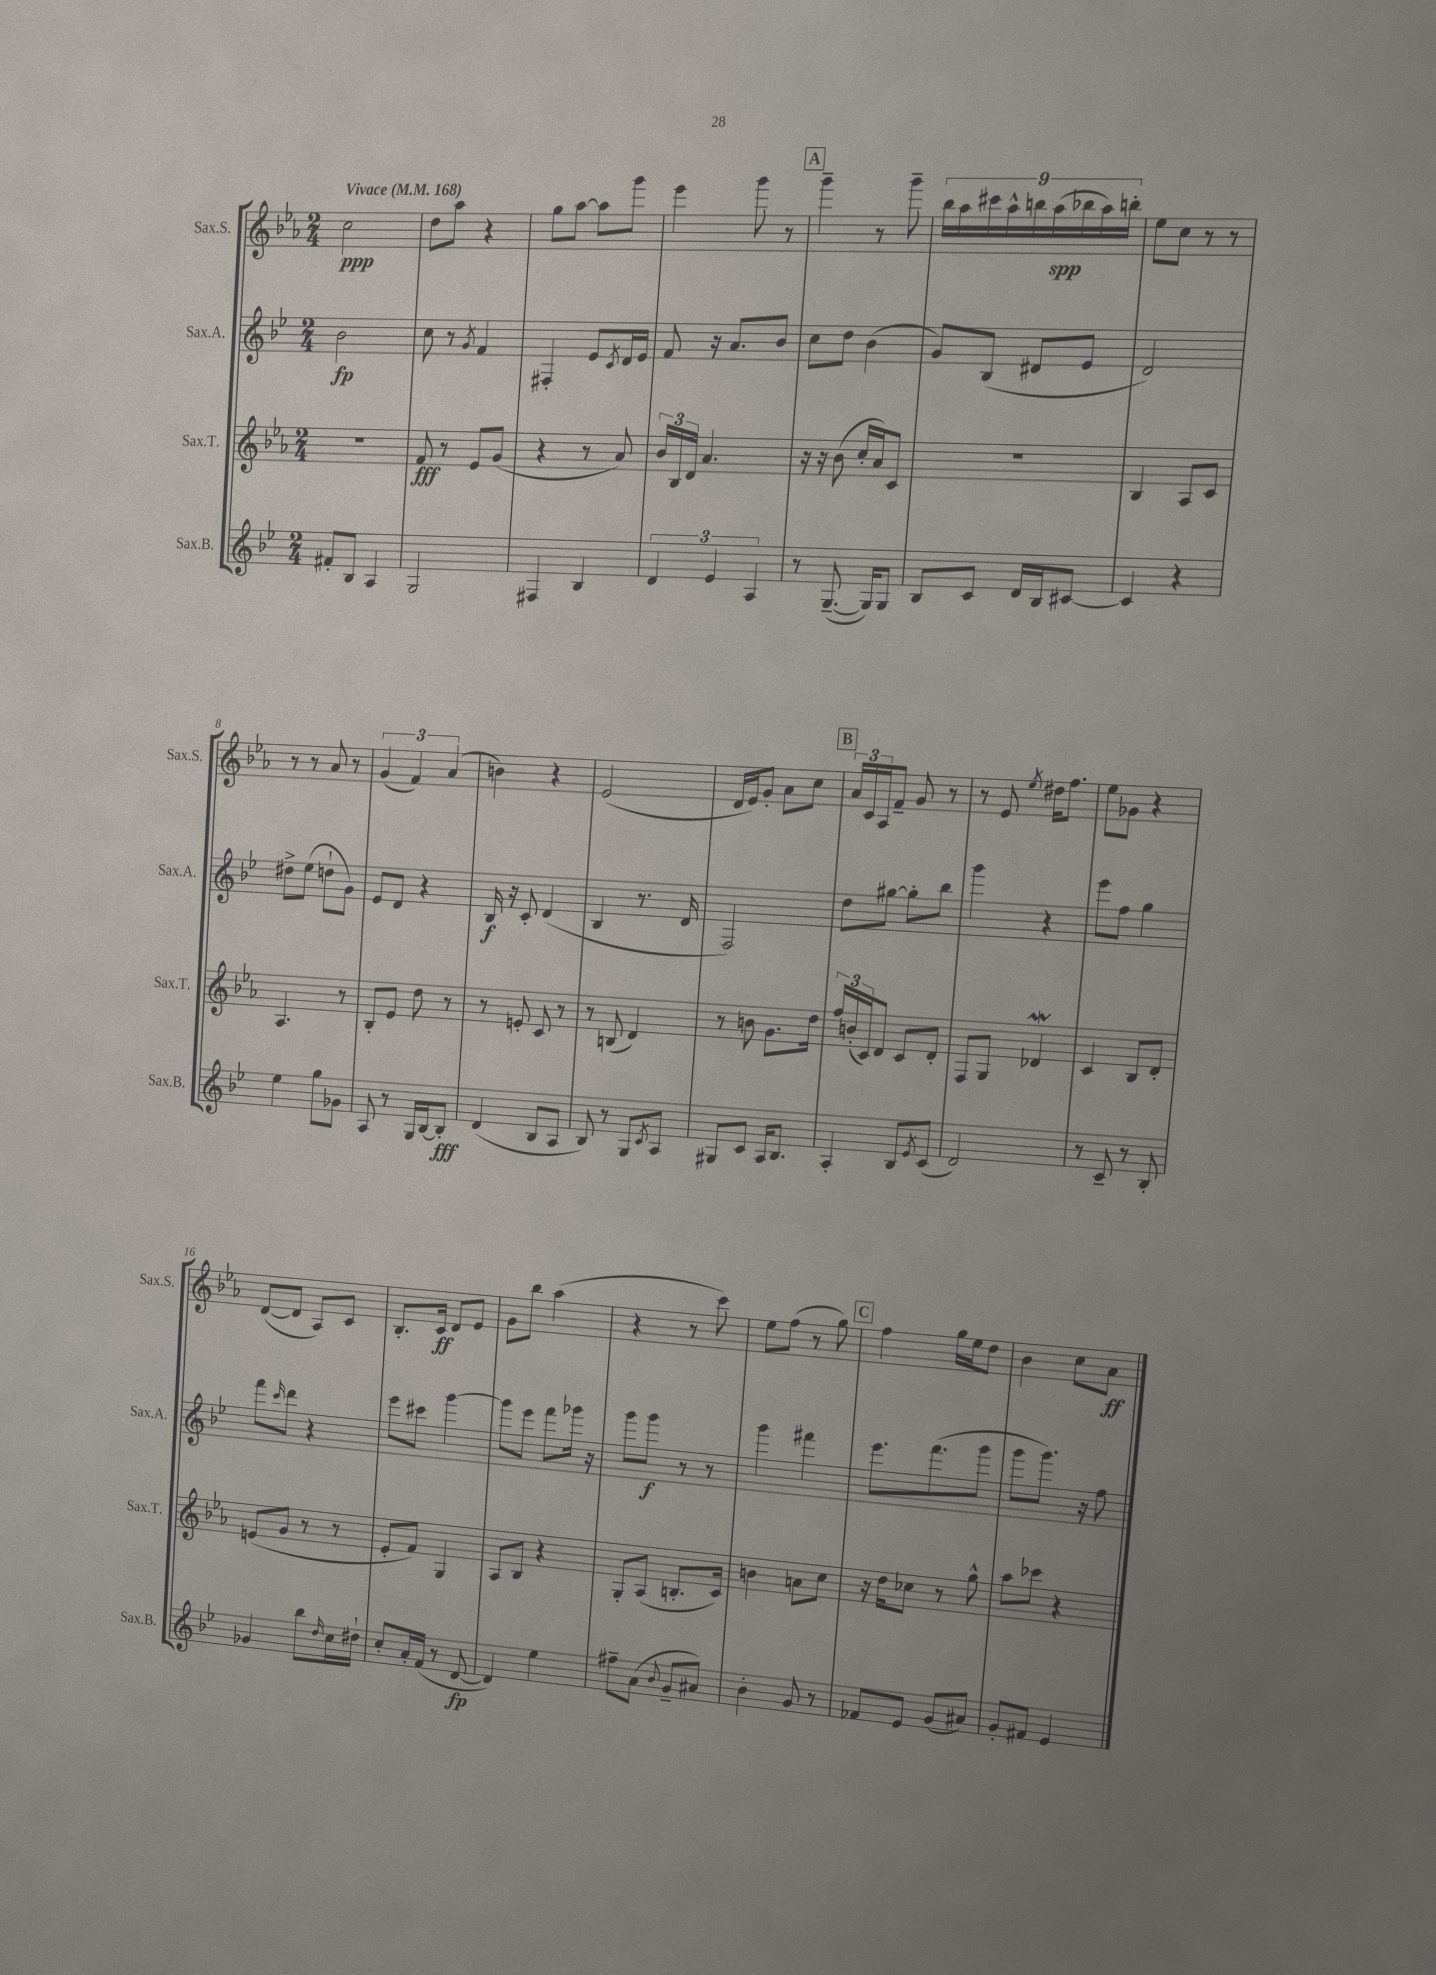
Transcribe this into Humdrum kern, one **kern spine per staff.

**kern	**kern	**kern	**kern
*staff4	*staff3	*staff2	*staff1
*clefG2	*clefG2	*clefG2	*clefG2
*k[b-e-]	*k[b-e-a-]	*k[b-e-]	*k[b-e-a-]
*M2/4	*M2/4	*M2/4	*M2/4
*MM168	*MM168	*MM168	*MM168
8f#'/L	2r	2b-\	2cc\
8B-/J	.	.	.
4A/	.	.	.
=	=	=	=
2G/	8f/	8cc\	8dd\L
.	8r	8r	8aa-\J
.	.	8qg/	.
.	8e-/L	4f/	4r
.	(8g/J	.	.
=	=	=	=
4F#/	4r	4F#'/	8gg\L
.	.	.	[8aa-\J
4B-/	8r	8e-/L	8aa-\]L
.	.	8qc/	.
.	8a-/)	16d/L	8ggg\J
.	.	16e-/JJ	.
=	=	=	=
6d/	24b-/LL	8f/	4eee-\
.	24B-/	.	.
.	24d/JJ	.	.
.	4.a-/	16r	.
6e-/	.	.	.
.	.	8.a/L	.
.	.	.	8ggg\
6A/	.	.	.
.	.	8b-/J	8r
=	=	=	=
8r	16r	8cc\L	4ggg~\
.	16r	.	.
([8.G~/	(8b-\	8dd\J	.
.	16cc'/LL	(4b-\	8r
16G/]LK)	16a-/J)	.	.
8G/J	8c/J	.	8ggg~\
=	=	=	=
8B-/L	2r	8g/L)	18bb-\LL
.	.	.	18aa-\
.	.	.	18ccc#\
8c/J	.	(8B-/J	.
.	.	.	18aa-^^\
.	.	.	18bb\
16d/LL	.	8d#/L	.
.	.	.	(18aa-\
16B-/J	.	.	.
.	.	.	18bb-\
[8c#/J	.	8e-/J	.
.	.	.	18aa-\)
.	.	.	18bb'\JJ
=	=	=	=
4c#/]	4B-/	2d/)	8ee-\L
.	.	.	8cc\J
4r	8A-/L	.	8r
.	8c/J	.	8r
=	=	=	=
4ee-\	4.A-/	8dd#^\L	8r
.	.	(8ee-\J	8r
8gg\L	.	8dd`\L	8a-/
8g-\J	8r	8g\J)	8r
=	=	=	=
8A/	8B-'/L	8e-/L	(6g/
8r	8e-/J	8d/J	.
.	.	.	6f/)
16G/LL	8dd\	4r	.
[16B-/J	.	.	.
.	.	.	(6a-/
8B-'/]J	8r	.	.
=	=	=	=
(4d/	8r	16B-/	4b\)
.	.	16r	.
.	8e'/	8c'/	.
8B-/L	8c/	(4d/	4r
8A/J	8r	.	.
=	=	=	=
8B-/)	8r	4B-/	(2e-/
8r	(8B/	.	.
8G/L	4d/)	8.r	.
8qc/	.	.	.
8A/J	.	.	.
.	.	16d/	.
=	=	=	=
8G#/L	8r	2F/)	16d/LL
.	.	.	16e-/J)
8c/J	8b\	.	8g'/J
16A/LK	8.g\L	.	8a-\L
8.B-/J	.	.	.
.	.	.	8cc\J
.	16dd\Jk	.	.
=	=	=	=
4A'/	24ff/LL	8dd\L	24a-/LL
.	(24b'/	.	24c/
.	24c/J)	.	24A-/J
.	8d/J	[8gg#\J	8f~/J
8B-/L	8c/L	8gg#'\]L	8g/
8qe-/	.	.	.
(8c/J	8d'/J	8bb-\J	8r
=	=	=	=
2d/)	8F/L	4ggg\	8r
.	8G/J	.	8e-/
.	.	.	8qee-/
.	4d-/	4r	16dd#\LK
.	.	.	8.ff\J
=	=	=	=
8r	4c/	8eee-\L	8ee-\L
8c~/	.	8ff\J	8g-\J
8r	8B-/L	4gg\	4r
8B-'/	8d'/J	.	.
=	=	=	=
4g-/	(8e/L	8fff\L	([8d/L
.	.	16qqccc/	.
.	8g/J	8ddd\J	8d/]J
8bb-\L	8r	4r	8A-/L)
16qqdd/	.	.	.
16cc\L	8r	.	8c/J
16dd#`\JJ	.	.	.
=	=	=	=
8cc'/L	8e-'/L	8eee-\L	8.B-'/L
16a'/L	8f/J)	8ccc#\J	.
(16f/JJ	.	.	16c/Jk
8r	4G/	[4ggg\	8d/L
[8d/	.	.	8e-/J
=	=	=	=
4d/])	8A-/L	8ggg\]L	8g\L
.	8B-/J	8eee-\J	8bb-\J
4ee-\	4r	8fff\L	(4aa-\
.	.	16ggg-\Jk	.
.	.	16r	.
=	=	=	=
8ff#~\L	8G'/L	8ggg\L	4r
(8a\J	(8A-/J	8ggg\J	.
8qqb-/	.	.	.
8g~/L	8.B'/L	8r	8r
8a#/J)	.	8r	8ccc\)
.	16c/Jk)	.	.
=	=	=	=
4b-'\	4b\	4ggg\	8ee-\L
.	.	.	(8ff\J
8g/	8a\L	4fff#\	8r
8r	8cc\J	.	8gg\)
=	=	=	=
8f-/L	16r	8.eee-\L	4ff\
.	16dd\LK	.	.
8e-/J	8cc-\J	.	.
.	.	(8.fff\	.
(8g/L	8r	.	16gg\LL
.	.	.	16ee-\J
8a#/J)	8gg^^\	8ggg\J	8dd\J
=	=	=	=
8g'/L	8aa-\L	8ggg\L	4b-\
8f#/J	8ccc-\J	8.ggg\J)	.
4e-/	4r	.	8cc\L
.	.	16r	.
.	.	8ff\	8a-\J
==	==	==	==
*-	*-	*-	*-
